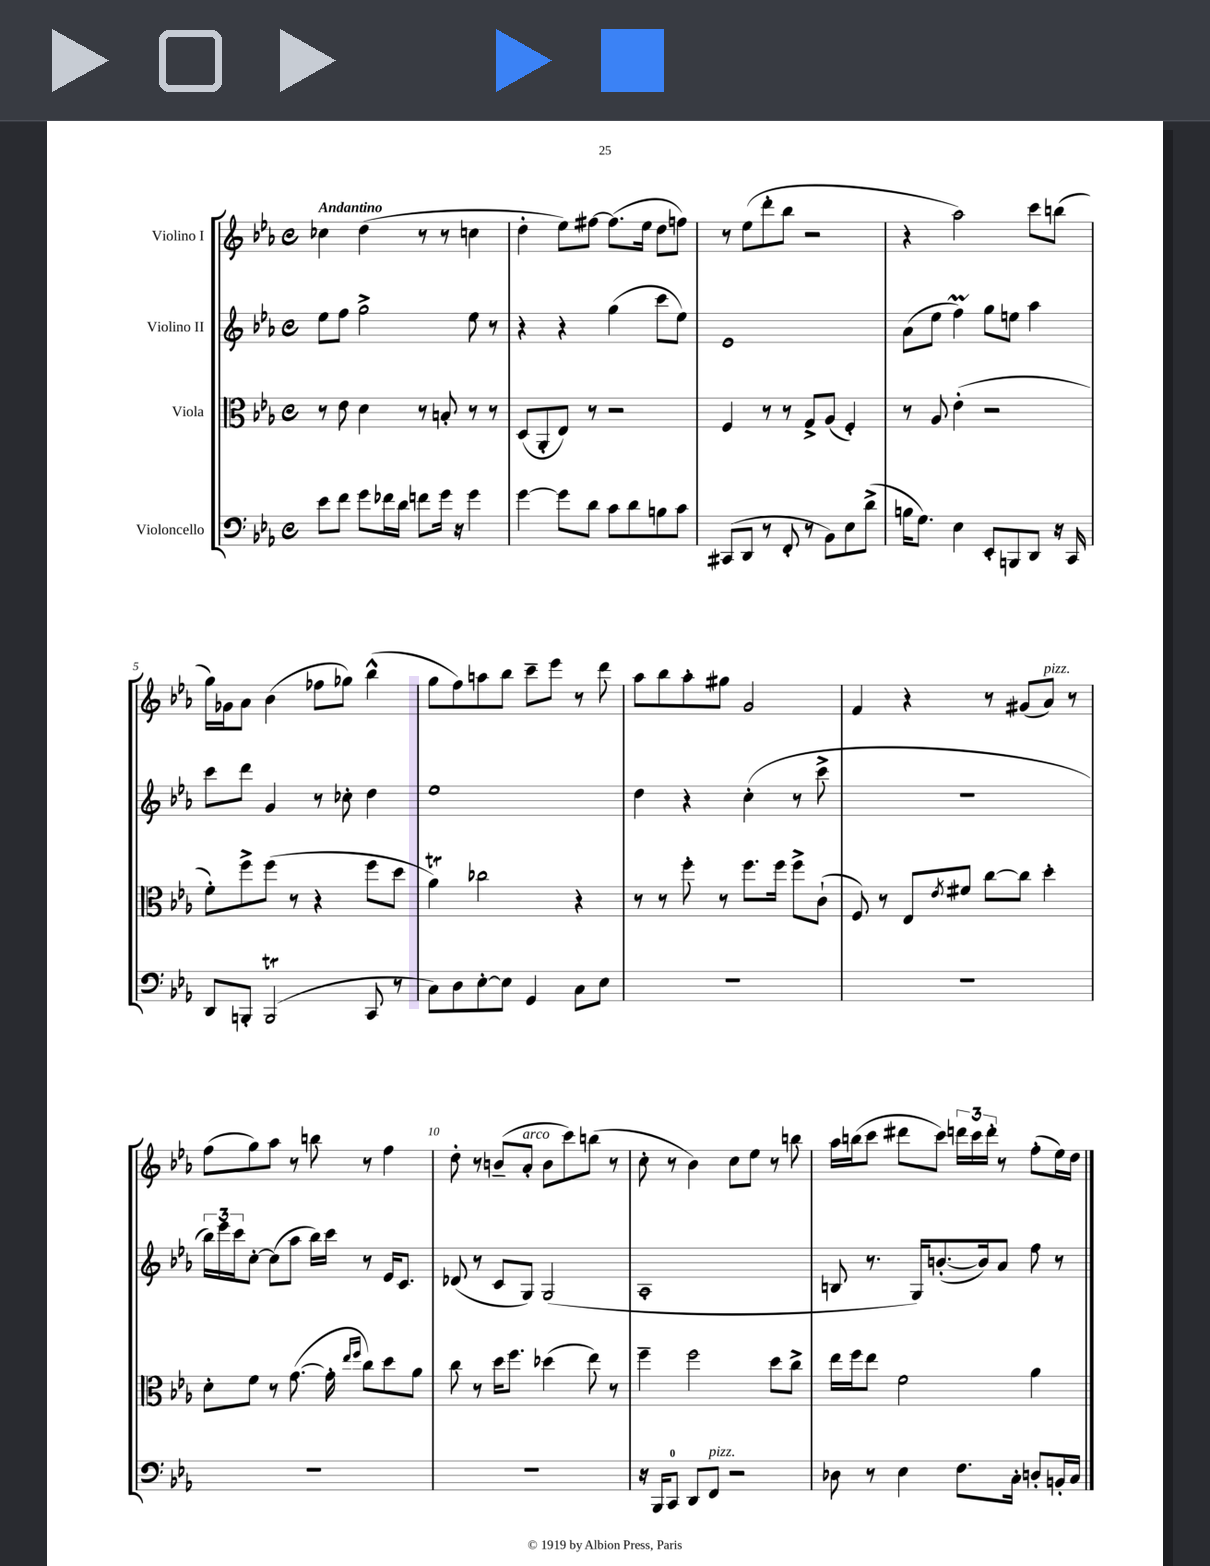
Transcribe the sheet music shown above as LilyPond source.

<<
\new StaffGroup <<
\new Staff = "s0" \with { instrumentName = "Violino I" } {
    \clef treble \key ees \major \defaultTimeSignature \time 4/4 \tempo "Andantino"
    ces''4 d''4( r8 r8 c''4 |
    d''4-. ees''8) fis''8~ fis''8.( ees''16 d''8 f''8) |
    r8 ees''8( d'''8-. bes''8 r2 |
    r4 aes''2) c'''8 b''8( |
    g''16) ges'16 aes'8 bes'4( fes''8 ges''8) bes''4-^( |
    g''8 f''8) a''8 bes''8 c'''8-- ees'''8 r8 d'''8 |
    aes''8 bes''8 aes''8-. gis''8 g'2 |
    f'4 r4 r8 gis'8( aes'8^\markup { \italic "pizz." }) r8 |
    f''8( g''8) aes''8 r8 b''8 r8 f''4 |
    d''8-. r8 b'8--( aes'8-.^\markup { \italic "arco" } b'8 c'''8) b''8( r8 |
    c''8-. r8 bes'4) c''8 ees''8 r8 b''8 |
    aes''16 b''16( c'''8 dis'''8 c'''8) \tuplet 3/2 { d'''16 c'''16 d'''16-. } r8 f''8-.( ees''16) d''16 \bar "|." |
}
\new Staff = "s1" \with { instrumentName = "Violino II" } {
    \clef treble \key ees \major \defaultTimeSignature \time 4/4
    ees''8 f''8 g''2-> ees''8 r8 |
    r4 r4 g''4( c'''8 ees''8) |
    ees'1 |
    aes'8( ees''8 f''4\prall) g''8 e''8 aes''4 |
    c'''8 d'''8 g'4 r8 ces''8-. d''4 |
    ees''1 |
    d''4 r4 c''4-.( r8 c'''8-> |
    R1 |
    \tuplet 3/2 { bes''16) ees'''16 c'''16 } c''8~-. c''8( aes''8 bes''16) c'''16 r8 ees'16 c'8. |
    des'8( r8 c'8 g8) g2( |
    aes1-. |
    b8 r8. g16) b'8.~-.( b'16) aes'8 f''8 r8 \bar "|." |
}
\new Staff = "s2" \with { instrumentName = "Viola" } {
    \clef alto \key ees \major \defaultTimeSignature \time 4/4
    r8 ees'8 d'4 r8 b8-. r8 r8 |
    d8( aes,8-. ees8) r8 r2 |
    f4 r8 r8 g8-> aes8( f4-.) |
    r8 aes8 ees'4-.( r2 |
    f'8-.) f''8-> f''8( r8 r4 f''8 d''8 |
    aes'4\trill) ces''2 r4 |
    r8 r8 f''8-. r8 f''8. f''16 f''8-> c'8-!( |
    f8) r8 ees8 \acciaccatura { ees'8 } fis'8 c''8~ c''8 d''4-. |
    d'8-. f'8 r8 g'8.~( g'16-. \grace { ees''16 f''16 } c''8) d''8 aes'8 |
    c''8 r8 d''16 f''8. des''4( ees''8) r8 |
    f''4-- f''2 d''8 c''8-> |
    ees''16 f''16 ees''8 f'2 aes'4 \bar "|." |
}
\new Staff = "s3" \with { instrumentName = "Violoncello" } {
    \clef bass \key ees \major \defaultTimeSignature \time 4/4
    ees'8 f'8 g'8 fes'16 d'16 f'8 g'16 r16 g'4 |
    g'4~ g'8 d'8 c'8 d'8 b8 c'8 |
    cis,8( d,8 r8 f,8-. r8 bes,8) ees8 d'8->( |
    b16 g8.) ees4 ees,8-. b,,8 d,8 r16 c,16 |
    d,8 b,,8-. b,,2\trill( c,8 r8 |
    c8) d8 ees8~-. ees8 g,4 c8 ees8 |
    R1 |
    R1 |
    R1 |
    R1 |
    r16 bes,,16 c,8-0 d,8 f,8^\markup { \italic "pizz." } r2 |
    des8 r8 ees4 f8. c16-. d8-. b,16-. c16 \bar "|." |
}
>>
>>
\layout { \context { \Score \override BarNumber.break-visibility = ##(#f #t #t) barNumberVisibility = #(every-nth-bar-number-visible 5) } }
